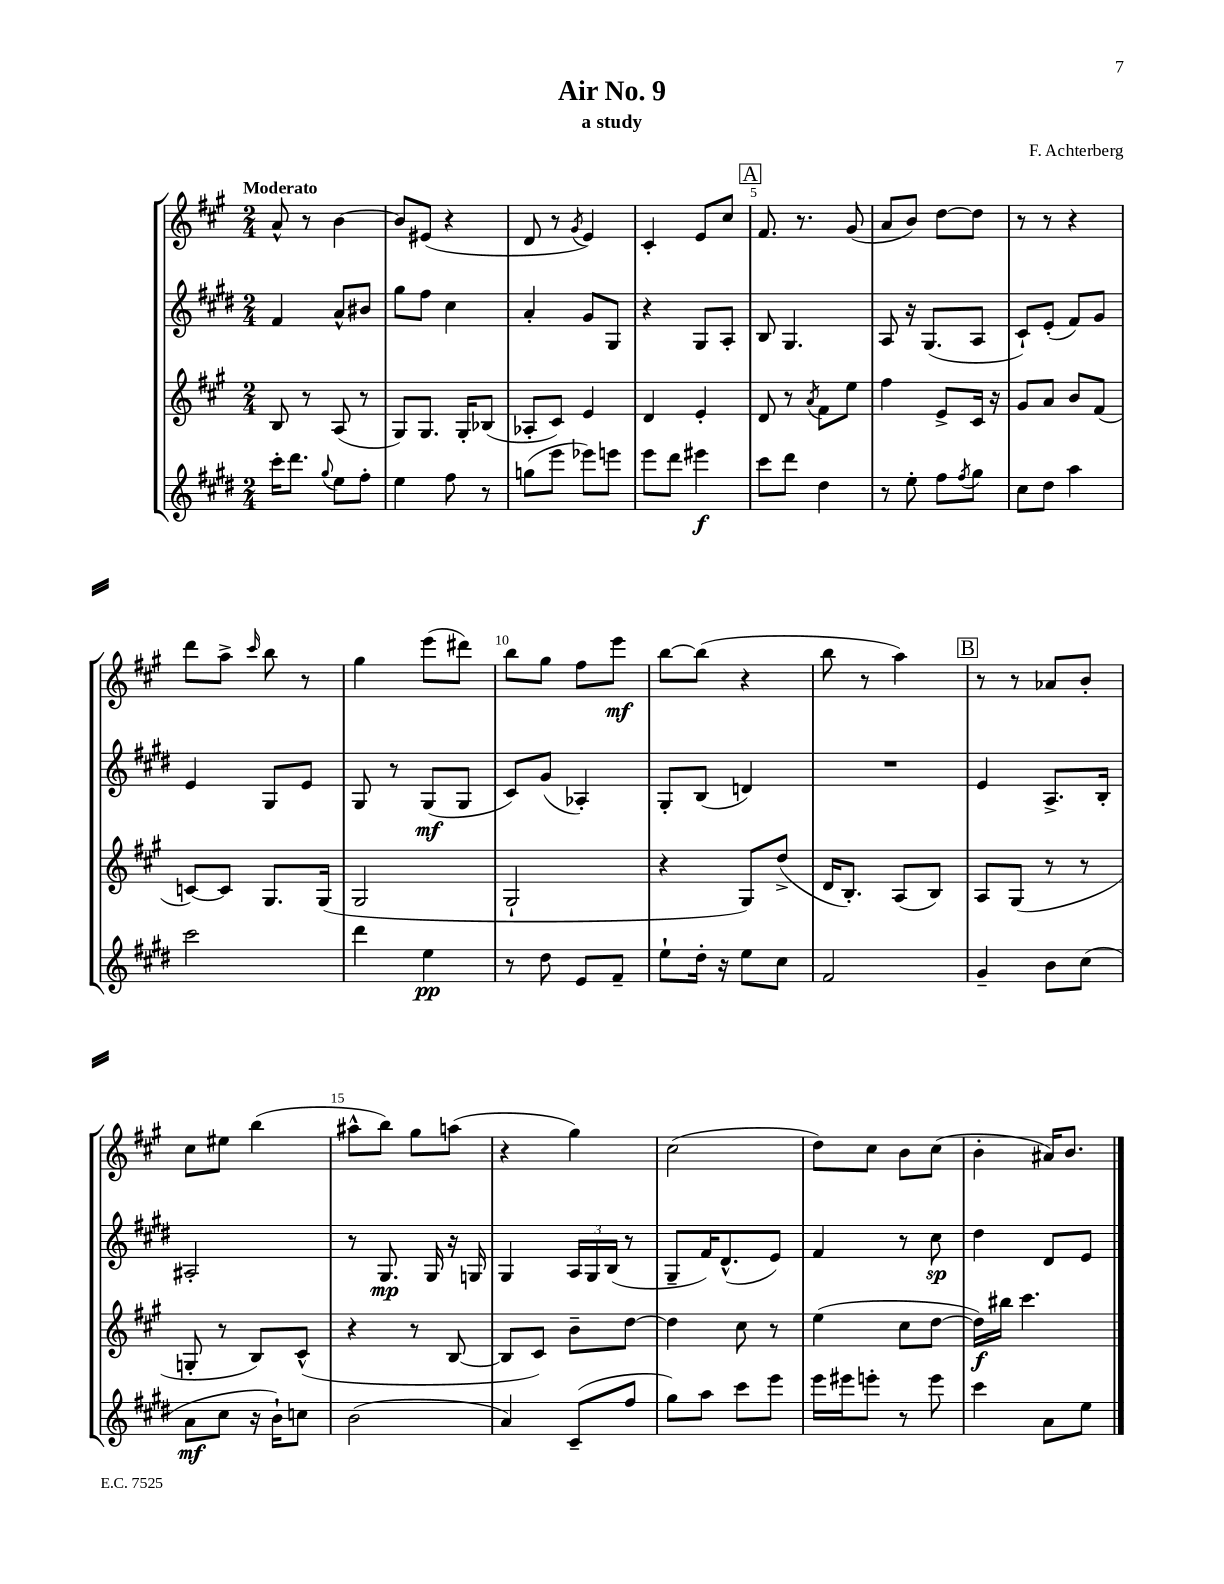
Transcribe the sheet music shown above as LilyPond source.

\header { title = "Air No. 9" composer = "F. Achterberg" subtitle = "a study" }
<<
\new StaffGroup <<
\new Staff = "s0" {
    \clef treble \key a \major \numericTimeSignature \time 2/4 \tempo "Moderato"
    a'8-^ r8 b'4~ |
    b'8 eis'8( r4 |
    d'8 r8 \acciaccatura { gis'8 } e'4) |
    cis'4-. e'8 cis''8 |
    \mark \markup { \box "A" } fis'8. r8. gis'8( |
    a'8 b'8) d''8~ d''8 |
    r8 r8 r4 |
    d'''8 a''8-> \grace { cis'''16 } b''8 r8 |
    gis''4 e'''8( dis'''8) |
    b''8 gis''8 fis''8 e'''8\mf |
    b''8~ b''8( r4 |
    b''8 r8 a''4) |
    \mark \markup { \box "B" } r8 r8 aes'8 b'8-. |
    cis''8 eis''8 b''4( |
    ais''8-^ b''8) gis''8 a''8( |
    r4 gis''4) |
    cis''2( |
    d''8) cis''8 b'8 cis''8( |
    b'4-. ais'16) b'8. \bar "|." |
}
\new Staff = "s1" {
    \clef treble \key e \major \numericTimeSignature \time 2/4
    fis'4 a'8-^ bis'8 |
    gis''8 fis''8 cis''4 |
    a'4-. gis'8 gis8 |
    r4 gis8 a8-. |
    \mark \markup { \box "A" } b8 gis4. |
    a8 r16 gis8.( a8 |
    cis'8-!) e'8-.( fis'8) gis'8 |
    e'4 gis8 e'8 |
    gis8 r8 gis8\mf( gis8 |
    cis'8) gis'8( aes4-.) |
    gis8-. b8( d'4) |
    R2 |
    \mark \markup { \box "B" } e'4 a8.-> b16-. |
    ais2-. |
    r8 gis8.\mp gis16 r16 g16 |
    gis4 \tuplet 3/2 { a16 gis16 b16( } r8 |
    gis8-- fis'16) dis'8.-^( e'8) |
    fis'4 r8 cis''8\sp |
    dis''4 dis'8 e'8 \bar "|." |
}
\new Staff = "s2" {
    \clef treble \key a \major \numericTimeSignature \time 2/4
    b8 r8 a8( r8 |
    gis8) gis8. gis16-. bes8( |
    aes8-. cis'8) e'4 |
    d'4 e'4-. |
    \mark \markup { \box "A" } d'8 r8 \acciaccatura { a'8 } fis'8 e''8 |
    fis''4 e'8-> cis'16 r16 |
    gis'8 a'8 b'8 fis'8( |
    c'8~) c'8 gis8. gis16( |
    gis2 |
    gis2-! |
    r4 gis8) d''8->( |
    d'16 b8.-.) a8( b8) |
    \mark \markup { \box "B" } a8 gis8( r8 r8 |
    g8-. r8 b8) cis'8-^( |
    r4 r8 b8~ |
    b8 cis'8) b'8-- d''8~ |
    d''4 cis''8 r8 |
    e''4( cis''8 d''8~ |
    d''16\f) bis''16 cis'''4. \bar "|." |
}
\new Staff = "s3" {
    \clef treble \key e \major \numericTimeSignature \time 2/4
    cis'''16-. dis'''8. \appoggiatura { gis''8 } e''8 fis''8-. |
    e''4 fis''8 r8 |
    g''8( e'''8 ees'''8) e'''8 |
    e'''8 dis'''8 eis'''4\f |
    \mark \markup { \box "A" } cis'''8 dis'''8 dis''4 |
    r8 e''8-. fis''8 \acciaccatura { fis''8 } gis''8 |
    cis''8 dis''8 a''4 |
    cis'''2 |
    dis'''4 e''4\pp |
    r8 dis''8 e'8 fis'8-- |
    e''8-! dis''16-. r16 e''8 cis''8 |
    fis'2 |
    \mark \markup { \box "B" } gis'4-- b'8 cis''8( |
    a'8\mf cis''8 r16 b'16-!) c''8 |
    b'2( |
    a'4) cis'8--( fis''8 |
    gis''8) a''8 cis'''8 e'''8 |
    e'''16 eis'''16 e'''8-. r8 e'''8 |
    cis'''4 a'8 e''8 \bar "|." |
}
>>
>>
\layout { \context { \Score \override BarNumber.break-visibility = ##(#f #t #t) barNumberVisibility = #(every-nth-bar-number-visible 5) } }
